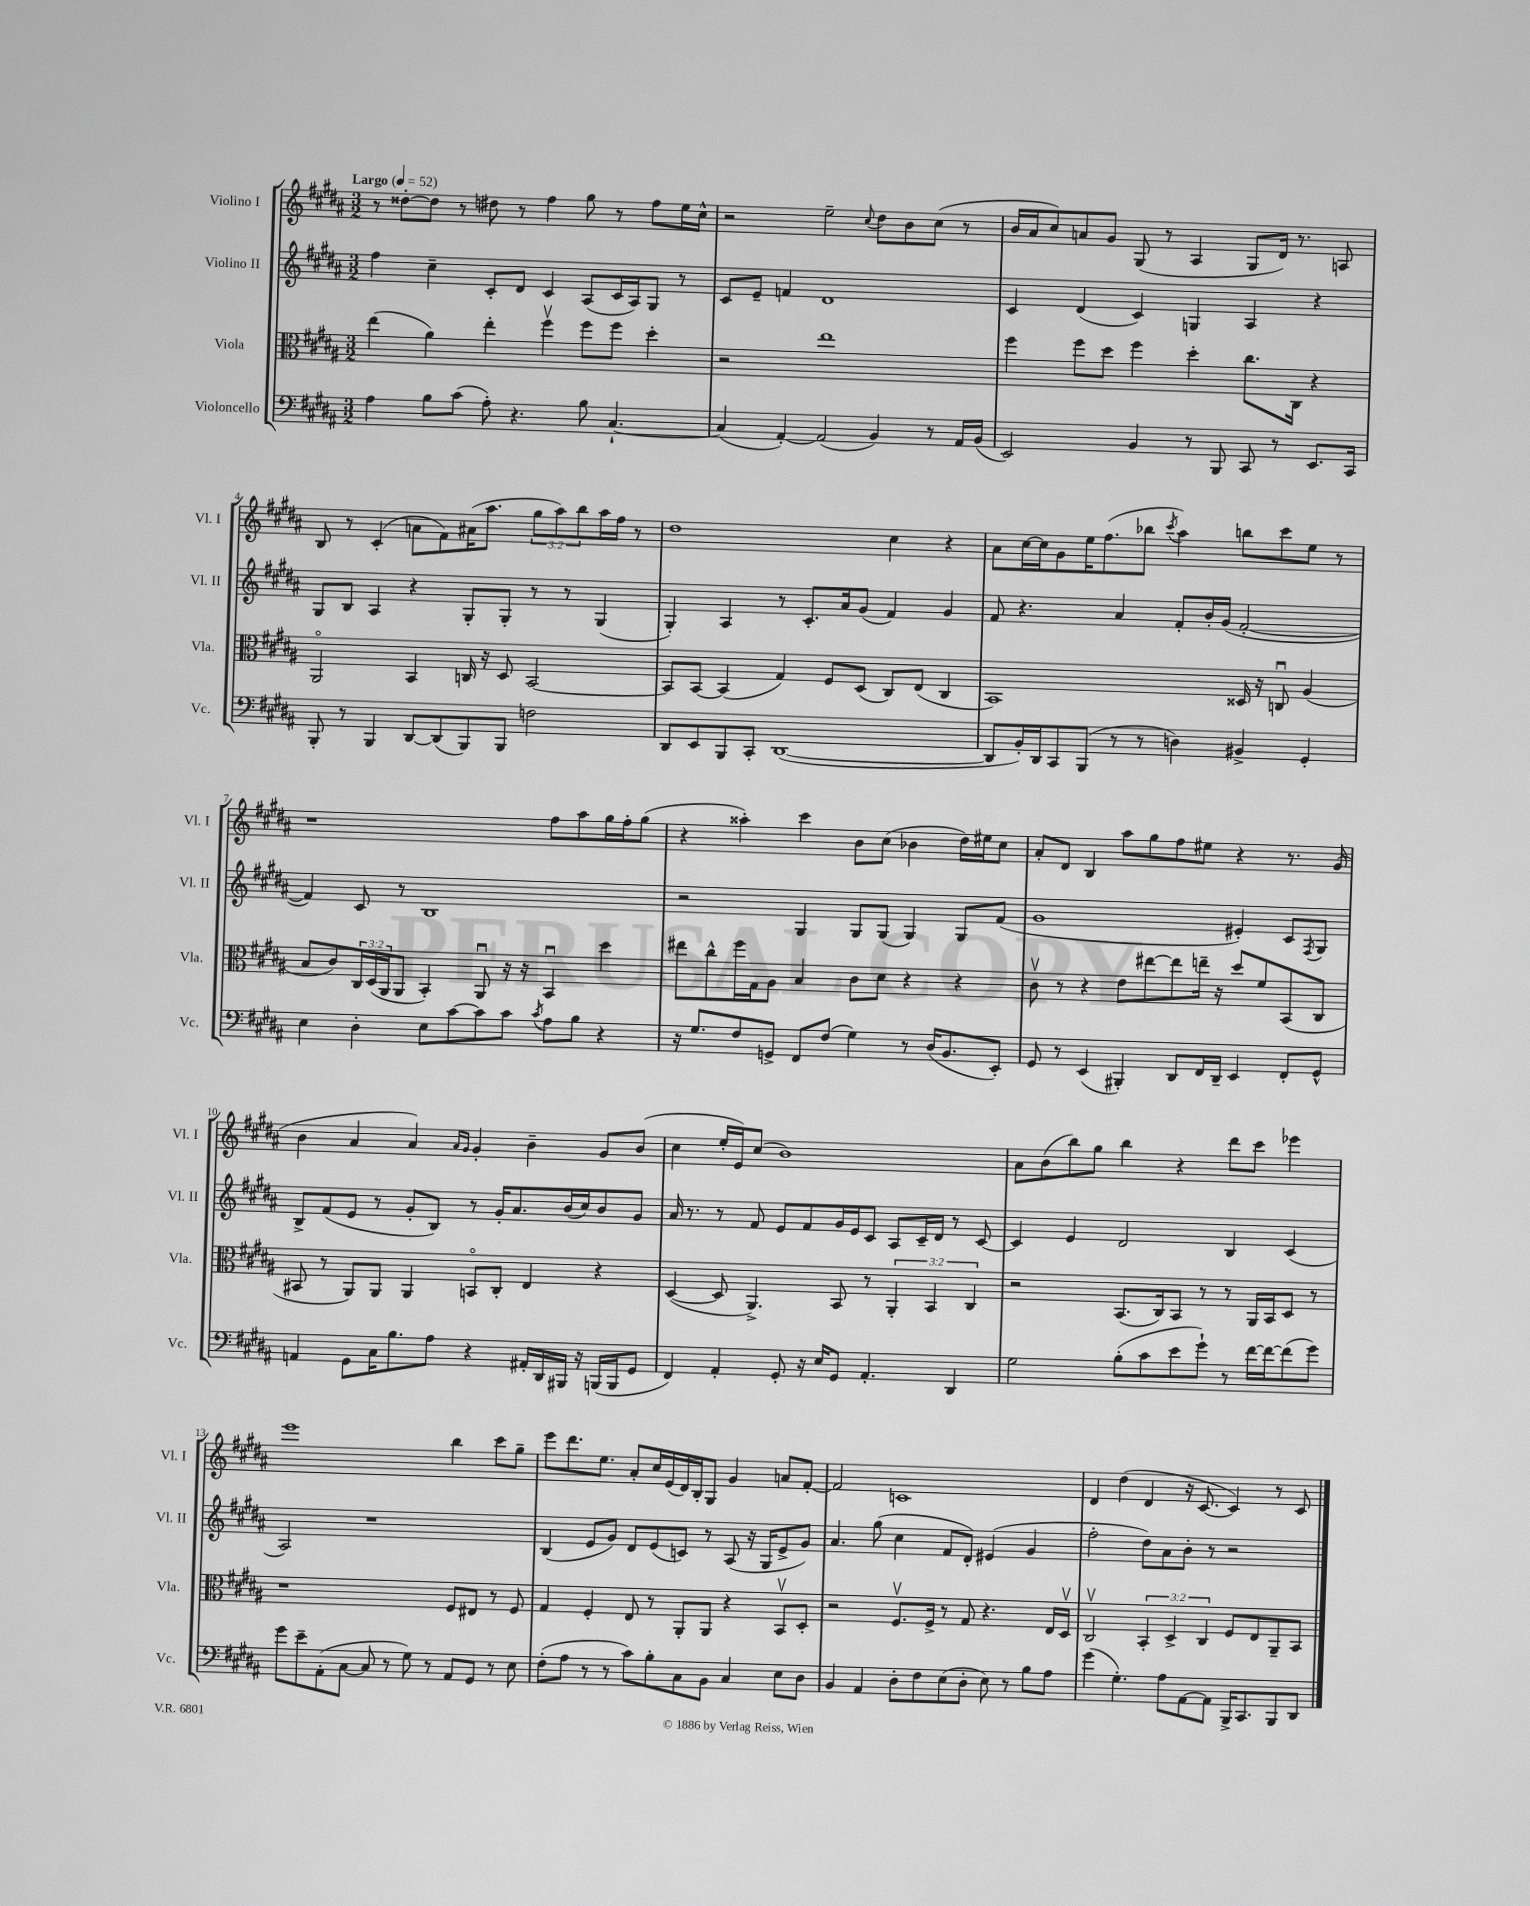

**kern	**kern	**kern	**kern
*staff4	*staff3	*staff2	*staff1
*clefF4	*clefC3	*clefG2	*clefG2
*k[f#c#g#d#a#]	*k[f#c#g#d#a#]	*k[f#c#g#d#a#]	*k[f#c#g#d#a#]
*M3/2	*M3/2	*M3/2	*M3/2
*MM52	*MM52	*MM52	*MM52
4A#	(4ee	4ff#	8r
.	.	.	[8dd##'
8B	4a#)	4cc#~	8dd##]
(8c#	.	.	8r
8A#')	4ee'	8c#'	8dd#
4.r	.	8d#	8r
.	4ff#v	4c#	4ff#
8B	8ff#	(8A#	8gg#
[4.C#`	8ff#	16c#	8r
.	.	16A#)	.
.	4dd#'	8G#	8ff#
.	.	8r	16ee
.	.	.	16cc#^^
=	=	=	=
(4C#]	2r	8c#	2r
.	.	8e~	.
[4AA#')	.	4f	.
(2AA#]	1ee	1d#	2ee~
.	.	.	8qqcc#
4BB)	.	.	8dd#
.	.	.	8b
8r	.	.	(8cc#
16AA#	.	.	8r
(16BB	.	.	.
=	=	=	=
2EE)	4ff#	4c#	16b
.	.	.	16a#
.	.	.	8cc#)
.	8ff#	(4d#	8a
.	8dd#	.	8g#
4BB	4ff#	4c#)	(8G#
.	.	.	8r
8r	4dd#'	4G	4A#
8BBB	.	.	.
8CC#	8.cc#	4A#	8G#
8r	.	.	16d#)
.	16C#	.	8.r
8.EE	4r	4r	.
.	.	.	8A
16CC#	.	.	.
=	=	=	=
8BBB'	2AA#o	8G#	8B
8r	.	8B	8r
4BBB	.	4A#	(4c#'
[8DD#	4BB	4r	8a
(8DD#]	.	.	8f#)
8BBB)	16C	8G#'	(16a#
.	16r	.	8.aa#
8BBB	8D#	8G#'	.
2F	[2BB	8r	12gg#
.	.	.	12aa#)
.	.	8r	.
.	.	.	12bb
.	.	(4G#	16aa#
.	.	.	16ff#
.	.	.	8r
=	=	=	=
8DD#	8BB]	4G#')	1dd#
8EE	[8BB	.	.
8BBB	(4BB]	4A#	.
8CC#'	.	.	.
([1DD#	4G#)	8r	.
.	.	8.c#'	.
.	8F#	.	.
.	.	16a#	.
.	(8D#	(8g#	.
.	8C#)	4f#)	4cc#
.	(8E	.	.
.	4C#	4g#	4r
=	=	=	=
8DD#]	1BB)	8f#	8a#
16BB')	.	4.r	[16cc#
16DD#	.	.	16cc#]
8CC#	.	.	8g#
(8BBB	.	.	16ee
.	.	.	(8.ff#
8r	.	4a#	.
8r	.	.	8bb-
.	.	.	8qccc#
4D)	.	8f#'	4aa#)
.	.	16b'	.
.	.	(16g#	.
4BB#^	16D##	[2f#'	8bb
.	16r	.	.
.	8Cu	.	8ccc#
4GG#'	(4A#	.	8ee
.	.	.	8r
=	=	=	=
4E	8B	4f#])	1r
.	8c#)	.	.
4D#'	24C#	8c#	.
.	(24D#	.	.
.	24AA#	.	.
.	8AA#	8r	.
8E	4BB')	1B	.
[8c#	.	.	.
8c#]	8AA#u	.	.
8c#	16r	.	.
.	16r	.	.
8qc#	.	.	.
8A#	4BBu	.	8ff#
8B	.	.	8aa#
4r	4dd#	.	16gg#
.	.	.	16ff#'
.	.	.	(8gg#
=	=	=	=
16r	8ee#	2r	4r
8.G#	.	.	.
.	8cc#^^	.	.
8F#	16ff#	.	4aa##')
.	16G#	.	.
8GG^	8A#	.	.
8FF#	4B	4G#	4ccc#
(8F#	.	.	.
4G#)	8c#	8G#	8b
.	8d#	(8G#	(8cc#
8r	4r	4G#)	4b-
(16D#	.	.	.
8.BB	.	.	.
.	4r	8G#	16dd#)
.	.	.	16ee#
8EE')	.	(8f#	8cc#
=	=	=	=
8GG#	8c#v	1g#	8a#'
8r	8r	.	8d#
(4EE	4r	.	4B
4BBB#')	8e	.	8aa#
.	[8ee#	.	8gg#
8DD#	8ee#]	.	8ff#
16FF#	16ee~	.	8ee#
16DD#~	16r	.	.
4EE	8dd#	4e#')	4r
.	8f#	.	.
8FF#'	(8BB	8c#	8.r
.	.	8qF#	.
8GG#^^	8C#	8G#	.
.	.	.	(16g#
=	=	=	=
4AA	8BB#	8B^	4b
.	8r	(8f#	.
8GG#	8AA#)	8e	4a#
16C#	8AA#	8r	.
8.B	.	.	.
.	4AA#	8g#'	4a#)
8A#	.	8B)	.
.	.	.	16qqa#
.	.	.	16qqg#
4r	8BBo	8r	4g#'
.	8C#'	16g#'	.
.	.	8.a#	.
16AA#'	4E	.	4b~
16DD#	.	.	.
16BBB#	.	(16b	.
16r	.	16cc#)	.
(16BBB	4r	8b	8g#
16BBB	.	.	.
8GG#	.	8g#	(8b
=	=	=	=
4FF#)	([4D#	16a#	4cc#
.	.	8.r	.
4AA#'	8D#]	8r	16ee'
.	.	.	16e)
.	4.AA#^)	8f#	(8cc#
8GG#'	.	8e	1b)
16r	.	8f#	.
16E	.	.	.
8GG#	8BB	16g#	.
.	.	16e	.
4.AA#'	8r	8c#	.
.	6AA#'	8A#	.
.	.	16c#~	.
.	6BB	.	.
.	.	16d#	.
4DD#	.	8r	.
.	6C#	.	.
.	.	[8c#	.
=	=	=	=
2G#	2r	4c#]	8a#
.	.	.	(8b
.	.	4e	8bb)
.	.	.	8gg#
(8B'	(8.BB	2d#	4bb
8c#	.	.	.
.	16C#)	.	.
8e	8BB	.	4r
8g#`)	8r	.	.
8r	8r	4B	8ddd#
[16f#	16AA#	.	8ccc#
16f#_	16BB	.	.
(8f#]	8D#	(4c#	4eee-
8g#)	8r	.	.
=	=	=	=
8g#	1r	2A#)	1eee
8e~	.	.	.
(8AA#'	.	.	.
[8C#	.	.	.
8C#]	.	1r	.
8r	.	.	.
8G#)	.	.	.
8r	.	.	.
8AA#	8F#	.	4bb
8GG#	8E#	.	.
8r	8r	.	8ccc#
8E	8F#	.	8gg#~
=	=	=	=
(8F#'	4G#	(4B	8eee
8A#	.	.	8.ddd#
8r	4F#'	8e	.
.	.	.	8.ee
8r	.	8g#)	.
8c#)	8E	8d#	8a#'
8B'	8r	(8e	16cc#
.	.	.	(16e
8C#	8AA#'	8c)	16d#)
.	.	.	16B'
8BB	8AA#	8r	8G#
4C#	4r	(8A#	4g#
.	.	16r	.
.	.	16G#	.
8E	8BBv	8e^	8a
8D#	8D#'	8g#)	[8f#'
=	=	=	=
4BB	2r	4.a#	2f#]
4AA#	.	.	.
.	.	(8gg#	.
8D#'	8.F#v	4cc#	1c
8F#	.	.	.
.	16F#^	.	.
(8E	8r	8f#	.
8D#'	8G#	8d#')	.
8E)	4.r	(4e#	.
8r	.	.	.
8B	.	4g#	.
8A#	16E	.	.
.	16D#v	.	.
=	=	=	=
(4g#	2C#v	2ff#'	4d#
4.G#')	.	.	(4dd#
.	6BB'	8dd#)	4d#
8A#	.	8a#	.
.	6D#^	.	.
[8AA#	.	8b'	16r
.	.	.	[8.c#
.	6C#	.	.
8AA#]	.	8r	.
16BBB^	8F#	2r	4c#])
8.CC#	.	.	.
.	8E	.	.
8BBB	8AA#~	.	8r
8DD#	8BB	.	8c#
==	==	==	==
*-	*-	*-	*-
